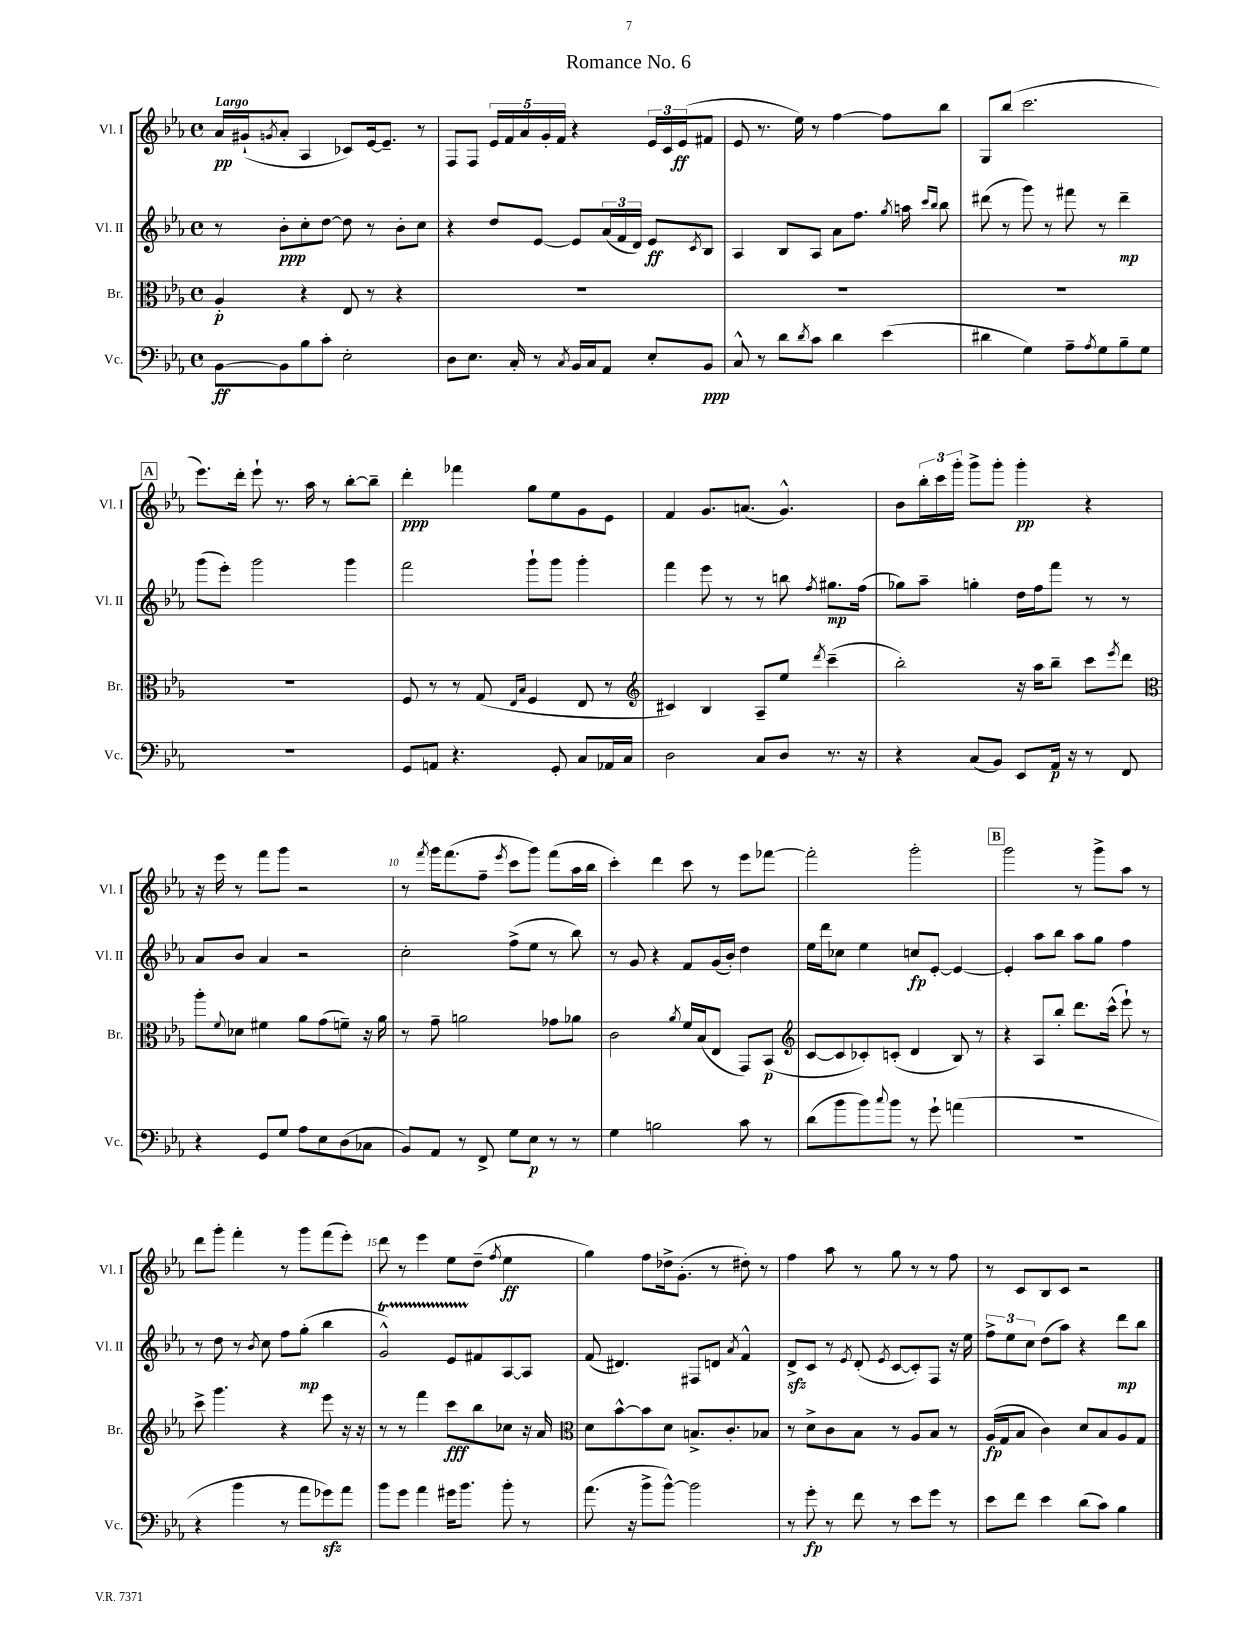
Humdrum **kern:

**kern	**dynam	**kern	**dynam	**kern	**dynam	**kern	**dynam
*part4	*part4	*part3	*part3	*part2	*part2	*part1	*part1
*staff4	*staff4	*staff3	*staff3	*staff2	*staff2	*staff1	*staff1
*I"Vc.	*	*I"Br.	*	*I"Vl. II	*	*I"Vl. I	*
*I'Vc.	*	*I'Br.	*	*I'Vl. II	*	*I'Vl. I	*
*clefF4	*	*clefC3	*	*clefG2	*	*clefG2	*
*k[b-e-a-]	*	*k[b-e-a-]	*	*k[b-e-a-]	*	*k[b-e-a-]	*
*M4/4	*	*M4/4	*	*M4/4	*	*M4/4	*
*met(c)	*	*met(c)	*	*met(c)	*	*met(c)	*
=1	=1	=1	=1	=1	=1	=1	=1
!	!	!	!	!	!	!LO:TX:a:B:t=Largo	!
[8BB-\L	ff	4A-'/	p	8r	.	16a-/LL	pp
.	.	.	.	.	.	(16g#X`/J	.
.	.	.	.	.	.	8qgn/	.
8BB-\]	.	.	.	8b-'\L	ppp	8a-'/J	.
8B-\	.	4r	.	8cc'\	.	4A-/	.
8c'\J	.	.	.	[8dd\J	.	.	.
2E-'\	.	8E-/	.	8dd\]	.	8c-X/L)	.
.	.	8r	.	8r	.	[16e-/k	.
.	.	.	.	.	.	8.e-~/J]	.
.	.	4r	.	8b-'\L	.	.	.
.	.	.	.	8cc\J	.	8r	.
=2	=2	=2	=2	=2	=2	=2	=2
8D\L	.	1r	.	4r	.	8F/L	.
8.E-\J	.	.	.	.	.	8F/J	.
.	.	.	.	8dd/L	.	20e-/LL	.
.	.	.	.	.	.	20f/	.
16C'/	.	.	.	.	.	.	.
.	.	.	.	.	.	20a-/	.
8r	.	.	.	[8e-/J	.	.	.
.	.	.	.	.	.	20g'/	.
.	.	.	.	.	.	20f/JJ	.
8qC/	.	.	.	.	.	.	.
16BB-/LL	.	.	.	8e-/L]	.	4r	.
16C/J	.	.	.	.	.	.	.
8AA-/J	.	.	.	(24a-/L	.	.	.
.	.	.	.	24f/	.	.	.
.	.	.	.	24d/JJ)	.	.	.
8E-'/L	.	.	.	8e-/L	ff	24e-/LL	.
.	.	.	.	.	.	24c/	.
.	.	.	.	.	.	(24e-/J	ff
.	.	.	.	8qc/	.	.	.
8BB-/J	ppp	.	.	8B-/J	.	8f#X/J	.
=3	=3	=3	=3	=3	=3	=3	=3
8C^^/	.	1r	.	4A-/	.	8e-/	.
8r	.	.	.	.	.	8.r	.
8d\L	.	.	.	8B-/L	.	.	.
.	.	.	.	.	.	16ee-\)	.
8qd/	.	.	.	.	.	.	.
8c\J	.	.	.	8A-/J	.	8r	.
4d\	.	.	.	8a-\L	.	[4ff\	.
.	.	.	.	8.ff\J	.	.	.
(4e-\	.	.	.	.	.	8ff\L]	.
.	.	.	.	8qgg/	.	.	.
.	.	.	.	16aan\	.	.	.
.	.	.	.	16qqccc/LL	.	.	.
.	.	.	.	16qqbb-/JJ	.	.	.
.	.	.	.	8bb-\	.	8bb-\J	.
=4	=4	=4	=4	=4	=4	=4	=4
4d#X\	.	1r	.	(8ddd#X\	.	8G/L	.
.	.	.	.	8r	.	(8bb-/J	.
4G\)	.	.	.	8ggg\)	.	2.ccc\	.
.	.	.	.	8r	.	.	.
8A-~\L	.	.	.	8fff#X\	.	.	.
8qA-/	.	.	.	.	.	.	.
8G\	.	.	.	8r	.	.	.
8B-~\	.	.	.	4ddd#~\	mp	.	.
8G\J	.	.	.	.	.	.	.
!!LO:LB:g=z
!!LO:REH:place=s1:t=A
=5	=5	=5	=5	=5	=5	=5	=5
1r	.	1r	.	(8ggg\L	.	8.eee-\L)	.
.	.	.	.	8eee-'\J)	.	.	.
.	.	.	.	.	.	16ddd'\Jk	.
.	.	.	.	2ggg\	.	8eee-`\	.
.	.	.	.	.	.	8.r	.
.	.	.	.	.	.	16aa-\	.
.	.	.	.	.	.	8r	.
.	.	.	.	4ggg\	.	[8bb-'\L	.
.	.	.	.	.	.	8bb-~\J]	.
=6	=6	=6	=6	=6	=6	=6	=6
8GG/L	.	8F/	.	2fff\	.	4ddd'\	ppp
8AAn/J	.	8r	.	.	.	.	.
4.r	.	8r	.	.	.	4fff-X\	.
.	.	(8G/	.	.	.	.	.
.	.	16qqE-/LL	.	.	.	.	.
.	.	16qqB-/JJ	.	.	.	.	.
.	.	4F/	.	8ggg`\L	.	8gg\L	.
8GG'/	.	.	.	8ggg\J	.	8ee-\	.
8C/L	.	8E-/	.	4ggg'\	.	8g\	.
16AA-X/L	.	8r	.	.	.	8e-\J	.
16C/JJ	.	.	.	.	.	.	.
=7	=7	=7	=7	=7	=7	=7	=7
*	*	*clefG2	*	*	*	*	*
2D\	.	4c#X/)	.	4fff\	.	4f/	.
.	.	4B-/	.	8eee-\	.	8.g/L	.
.	.	.	.	8r	.	.	.
.	.	.	.	.	.	(8.an/J	.
8C/L	.	8A-~/L	.	8r	.	.	.
8D/J	.	8ee-/J	.	8bbn\	.	4.g^^/)	.
.	.	8qddd/	.	8qff/	.	.	.
8.r	.	(4ccc~\	.	8.gg#X\L	mp	.	.
16r	.	.	.	(16ff\Jk	.	.	.
=8	=8	=8	=8	=8	=8	=8	=8
4r	.	2bb-'\)	.	8gg-X\L)	.	8b-\L	.
.	.	.	.	8aa-~\J	.	24bb-'\L	.
.	.	.	.	.	.	24ccc\	.
.	.	.	.	.	.	24ggg'\JJ	.
(8C/L	.	.	.	4ggn'\	.	8ggg^\L	.
8BB-/J)	.	.	.	.	.	8ggg'\J	.
8EE-/L	.	16r	.	16dd\LL	.	4ggg'\	pp
.	.	16aa-\KL	.	16ff\J	.	.	.
16AA-/Jk	p	8bb-~\J	.	8fff\J	.	.	.
16r	.	.	.	.	.	.	.
8r	.	8ccc\L	.	8r	.	4r	.
.	.	8qeee-/	.	.	.	.	.
8FF/	.	8ddd\J	.	8r	.	.	.
!!LO:LB:g=z
=9	=9	=9	=9	=9	=9	=9	=9
*	*	*clefC3	*	*	*	*	*
4r	.	8aa-'\L	.	8a-/L	.	16r	.
.	.	.	.	.	.	16eee-\	.
.	.	8qqf/	.	.	.	.	.
.	.	8d-X\J	.	8b-/J	.	8r	.
8GG/L	.	4f#X\	.	4a-/	.	8fff\L	.
8G/J	.	.	.	.	.	8ggg\J	.
8A-\L	.	8a-\L	.	2r	.	2r	.
8E-\	.	(8g\	.	.	.	.	.
(8D\	.	8fn~\J)	.	.	.	.	.
8C-X\J	.	16r	.	.	.	.	.
.	.	16a-\	.	.	.	.	.
=10	=10	=10	=10	=10	=10	=10	=10
8BB-/L)	.	8r	.	2cc'\	.	8r	.
.	.	.	.	.	.	8qfff/	.
8AA-/J	.	8g~\	.	.	.	16ggg\KL	.
.	.	.	.	.	.	(8.fff\	.
8r	.	2an\	.	.	.	.	.
8FF^/	.	.	.	.	.	8ff~\J	.
.	.	.	.	.	.	8qeee-/	.
8G\L	.	.	.	(8ff^\L	.	8ccc\L	.
8E-\J	p	.	.	8ee-\J	.	8ggg\J)	.
8r	.	8g-X\L	.	8r	.	(8fff\L	.
8r	.	8a-X\J	.	8bb-\)	.	16aa-\L	.
.	.	.	.	.	.	16bb-\JJ	.
=11	=11	=11	=11	=11	=11	=11	=11
4G\	.	2c\	.	8r	.	4ccc'\)	.
.	.	.	.	8g/	.	.	.
2Bn\	.	.	.	4r	.	4ddd\	.
.	.	8qa-/	.	.	.	.	.
.	.	16f/LL	.	8f/L	.	8ccc\	.
.	.	(16B-/J	.	.	.	.	.
.	.	8E-/J	.	(16g/L	.	8r	.
.	.	.	.	16b-'/JJ)	.	.	.
8c\	.	8GG/L)	.	4dd\	.	8eee-\L	.
8r	.	(8BB-/J	p	.	.	[8fff-X\J	.
=12	=12	=12	=12	=12	=12	=12	=12
*	*	*clefG2	*	*	*	*	*
(8d\L	.	[8c/L	.	16ee-\LL	.	2fff-'\]	.
.	.	.	.	16ddd\J	.	.	.
8b-\	.	8c/]	.	8cc-X\J	.	.	.
8b-\)	.	8c-X'/)	.	4ee-\	.	.	.
8qqcc/	.	.	.	.	.	.	.
8b-\J	.	(8cn'/J	.	.	.	.	.
8r	.	4d/	.	8ccn/L	fp	2ggg'\	.
8g`\	.	.	.	[8e-'/J	.	.	.
(4an\	.	8B-/)	.	4e-/_	.	.	.
.	.	8r	.	.	.	.	.
!!LO:REH:place=s1:t=B
=13	=13	=13	=13	=13	=13	=13	=13
1r	.	4r	.	4e-'/]	.	2ggg\	.
.	.	8A-/L	.	8aa-\L	.	.	.
.	.	8bb-'/J	.	8bb-\J	.	.	.
.	.	8.ddd\L	.	8aa-\L	.	8r	.
.	.	.	.	8gg\J	.	8ggg^\L	.
.	.	(16ccc^^\Jk	.	.	.	.	.
.	.	8eee-`\)	.	4ff\	.	8aa-\J	.
.	.	8r	.	.	.	8r	.
!!LO:LB:g=z
=14	=14	=14	=14	=14	=14	=14	=14
4r	.	8ccc^\	.	8r	.	8ddd\L	.
.	.	4.ggg\	.	8dd\	.	8ggg'\J	.
4b-\	.	.	.	8r	.	4fff'\	.
.	.	.	.	8qb-/	.	.	.
.	.	.	.	8cc\	.	.	.
8r	.	4r	.	8ff\L	.	8r	.
8a-\L	.	.	.	(8gg'\J	mp	8ggg\L	.
8g-Xzz\)	.	8eee-\	.	4bb-\	.	(8fff\	.
8a-\J	.	16r	.	.	.	8eee-'\J)	.
.	.	16r	.	.	.	.	.
=15	=15	=15	=15	=15	=15	=15	=15
8b-\L	.	8r	.	2gt^^/)	.	8ddd\	.
8g\J	.	8r	.	.	.	8r	.
4a-\	.	4fff\	.	.	.	4eee-\	.
16g#X\KL	.	8ccc\L	fff	8e-TTT/L	.	8ee-\L	.
8.b-\J	.	.	.	.	.	.	.
.	.	8bb-\	.	8f#X/	.	(8dd~\J	.
.	.	.	.	.	.	8qff/	.
8b-'\	.	8cc-X\J	.	[8A-/	.	4ee-\	ff
8r	.	16r	.	8A-/J]	.	.	.
.	.	16a-/	.	.	.	.	.
=16	=16	=16	=16	=16	=16	=16	=16
*	*	*clefC3	*	*	*	*	*
(8.a-\	.	8d\L	.	(8f/	.	4gg\)	.
.	.	[8b-^^\	.	4.d#X/)	.	.	.
16r	.	.	.	.	.	.	.
8b-^\L	.	8b-\]	.	.	.	8ff\L	.
[8b-^^\J)	.	8d\J	.	.	.	16dd-X^\k	.
.	.	.	.	.	.	(8.g'\J	.
2b-\]	.	8.Bn^/L	.	8F#X/L	.	.	.
.	.	.	.	8dn/J	.	8r	.
.	.	8.c'/	.	.	.	.	.
.	.	.	.	8qa-/	.	.	.
.	.	.	.	4f^^/	.	8dd#X'\)	.
.	.	8B-X/J	.	.	.	8r	.
=17	=17	=17	=17	=17	=17	=17	=17
8r	.	8r	.	8dzz^/L	.	4ff\	.
8g'\	fp	8d^\L	.	8c/J	.	.	.
8r	.	8c\	.	8r	.	8aa-\	.
.	.	.	.	8qe-/	.	.	.
8f\	.	8B-\J	.	(8d'/	.	8r	.
.	.	.	.	8qe-/	.	.	.
8r	.	8r	.	[8c/L	.	8gg\	.
8e-\L	.	8A-/L	.	8c'/])	.	8r	.
8g\J	.	8B-/J	.	8F/J	.	8r	.
8r	.	8r	.	16r	.	8ff\	.
.	.	.	.	16ee-\	.	.	.
=18	=18	=18	=18	=18	=18	=18	=18
8e-\L	.	(16A-/LL	fp	12ff^\L	.	8r	.
.	.	16G/J	.	.	.	.	.
.	.	.	.	12ee-\	.	.	.
8f\J	.	8B-/J	.	.	.	8c/L	.
.	.	.	.	12cc\J	.	.	.
4e-\	.	4c\)	.	(8dd\L	.	8B-/	.
.	.	.	.	8aa-\J)	.	8c/J	.
(8d\L	.	8d/L	.	4r	.	2r	.
8c\J)	.	8B-/	.	.	.	.	.
4B-\	.	8A-/	.	8ddd\L	mp	.	.
.	.	8G/J	.	8bb-\J	.	.	.
==	==	==	==	==	==	==	==
*-	*-	*-	*-	*-	*-	*-	*-
